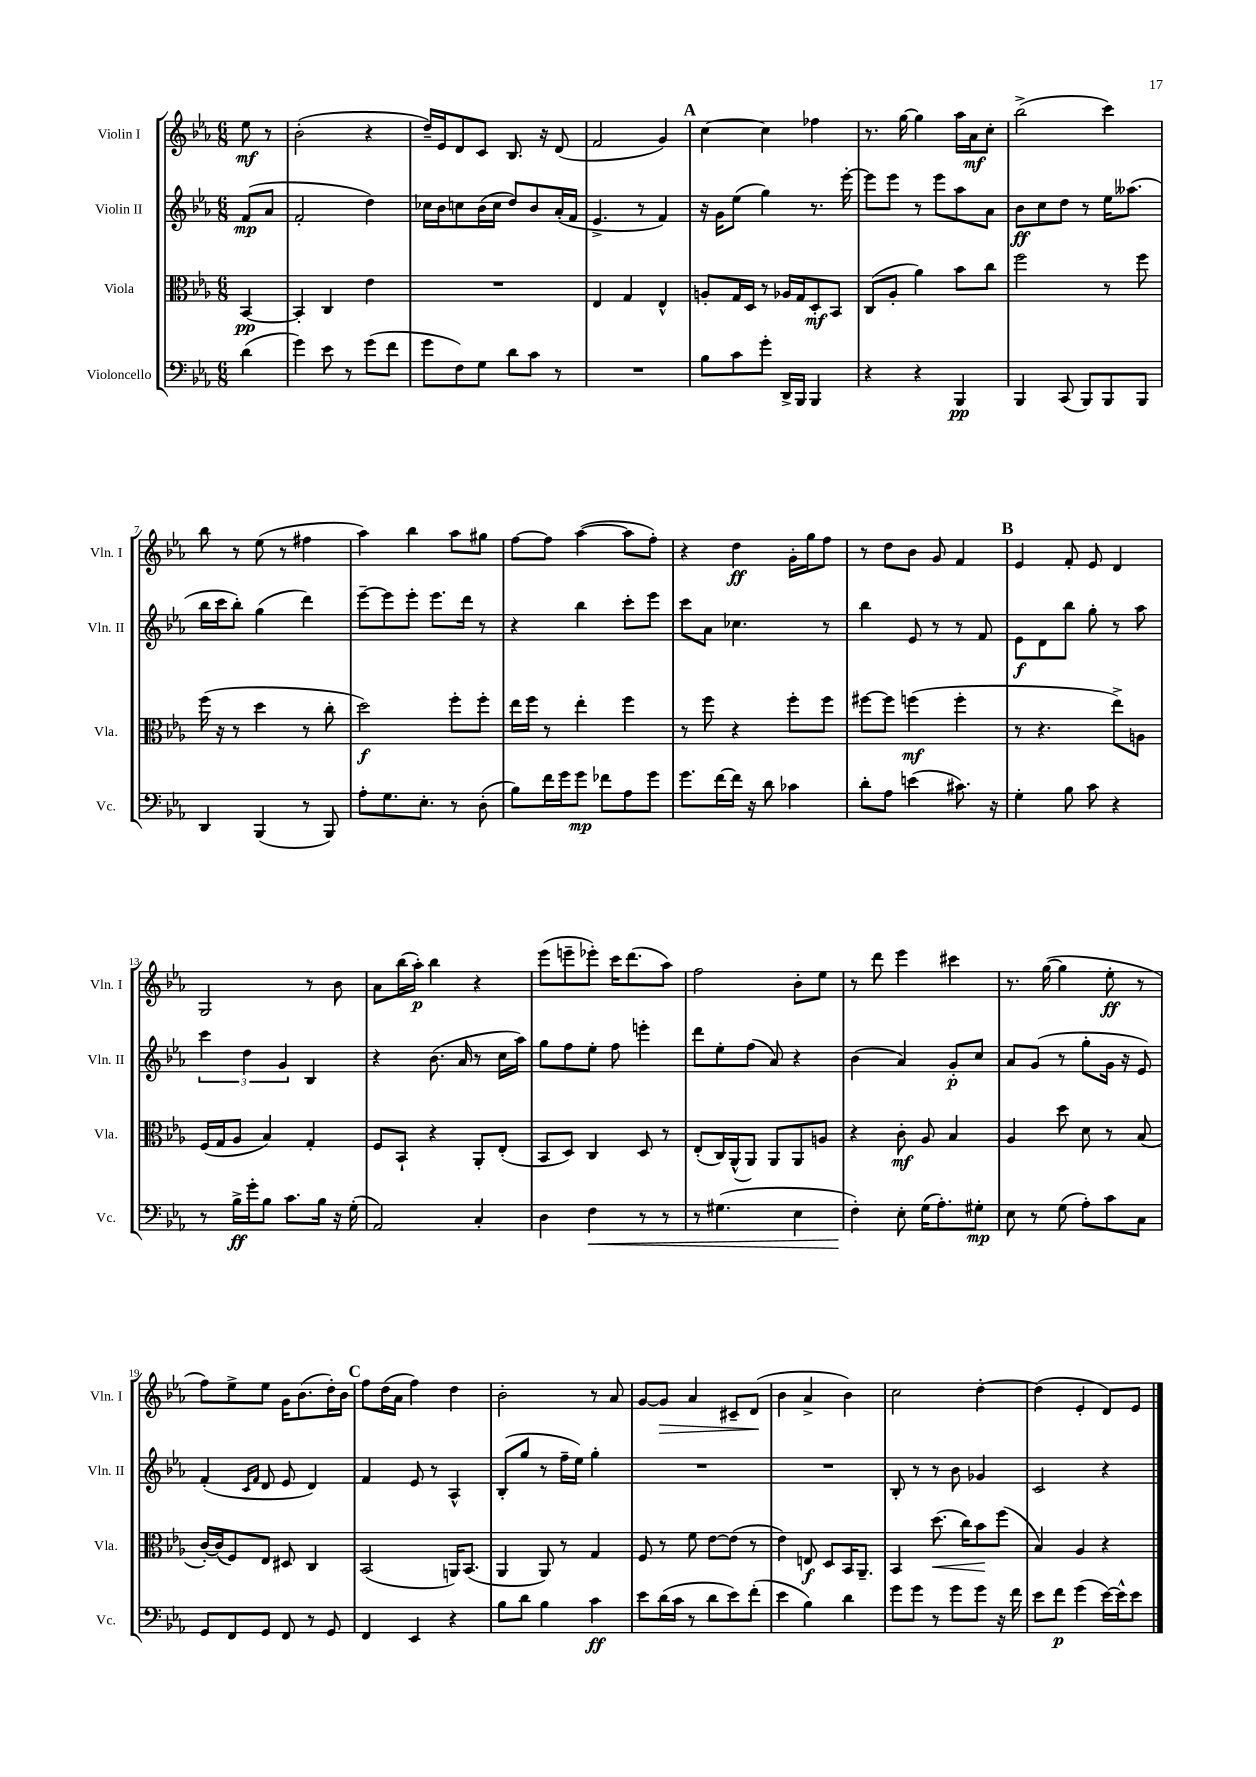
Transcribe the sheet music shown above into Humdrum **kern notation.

**kern	**kern	**kern	**kern
*staff4	*staff3	*staff2	*staff1
*clefF4	*clefC3	*clefG2	*clefG2
*k[b-e-a-]	*k[b-e-a-]	*k[b-e-a-]	*k[b-e-a-]
*M6/8	*M6/8	*M6/8	*M6/8
(4d\	[4BB-/	(8f/L	8ee-\
.	.	8a-/J	8r
=	=	=	=
4g\)	4BB-'/]	2f'/	(2b-'\
8e-\	4C/	.	.
8r	.	.	.
(8g\L	4e-\	4dd\)	4r
8f\J	.	.	.
=	=	=	=
8g\L	2.r	16cc-\LL	16dd~/LL)
.	.	16b-\J	16e-/J
8F\)	.	8cc\	8d/
8G\J	.	(16b-\L	8c/J
.	.	16cc\JJ	.
8d\L	.	8dd/L)	8.B-/
8c\J	.	8b-/	.
.	.	.	16r
8r	.	(16a-'/L	(8d/
.	.	16f/JJ	.
=	=	=	=
2.r	4E-/	4.e-^/	2f/
.	4G/	.	.
.	.	8r	.
.	4E-^^/	4f/)	4g/)
=	=	=	=
8B-\L	8A'/L	16r	[4cc\
.	.	16g\LK	.
8c\	16G/L	(8ee-\J	.
.	16D/JJ	.	.
8g'\J	8r	4gg\)	4cc\]
16DD^/LL	16A-/LL	.	.
16BBB-/JJ	16G/J	.	.
4BBB-/	8D'/	8.r	4ff-\
.	8BB-/J	.	.
.	.	[16eee-'\	.
=	=	=	=
4r	(8C/L	8eee-\]L	8.r
.	8A-'/J	8eee-\J	.
.	.	.	[16gg\
4r	4a-\)	8r	4gg\]
.	.	8eee-\L	.
4BBB-/	8b-\L	8aa-\	16aa-\LL
.	.	.	16a-\J
.	8cc\J	8a-\J	8cc'\J
=	=	=	=
4BBB-/	2ff\	8b-\L	(2bb-^\
.	.	8cc\	.
(8CC/	.	8dd\J	.
8BBB-/L)	.	8r	.
8BBB-/	8r	16ee-\LK	4ccc\)
.	.	(8.aa--\J	.
8BBB-/J	8ff\	.	.
=	=	=	=
4DD/	(16ff\	16bb-\LL	8bb-\
.	16r	16ccc\J	.
.	8r	8bb-'\J)	8r
(4BBB-/	4dd\	(4gg\	(8ee-\
.	.	.	8r
8r	8r	4ddd\)	4ff#\
8BBB-/)	8cc'\	.	.
=	=	=	=
8A-'\L	2dd\)	[8eee-~\L	4aa-\)
8.G\	.	8eee-\]	.
.	.	8eee-'\J	4bb-\
8.E-'\J	.	.	.
.	.	8.eee-\L	.
8r	8ff'\L	.	8aa-\L
.	.	16ddd\Jk	.
(8D'\	8ff'\J	8r	8gg#\J
=	=	=	=
8B-\L)	16ee-\LL	4r	[8ff\L
.	16ff\JJ	.	.
16f\L	8r	.	8ff\]J
16g\J	.	.	.
8g\J	4ee-'\	4bb-\	([4aa-\
8f-\L	.	.	.
8A-\	4ff\	8ccc'\L	8aa-\]L
8g\J	.	8eee-\J	8ff'\J)
=	=	=	=
8.g\L	8r	8ccc\L	4r
.	8ff\	8a-\J	.
[16f\L	.	.	.
16f\]JJ	4r	4.cc-\	4dd\
16r	.	.	.
8d\	.	.	.
4c-\	8ff'\L	.	16g'\LL
.	.	.	16gg\J
.	8ff\J	8r	8ff\J
=	=	=	=
8d'\L	[8ff#\L	4bb-\	8r
8A-\J	8ff#\]J	.	8dd\L
(4e\	(4ff\	8e-/	8b-\J
.	.	8r	8g/
8.c#\)	4ff'\	8r	4f/
.	.	8f/	.
16r	.	.	.
=	=	=	=
4G'\	8r	8e-\L	4e-/
.	4.r	8d\	.
8B-\	.	8bb-\J	8f'/
8c\	.	8gg'\	8e-/
4r	8ee-^\L)	8r	4d/
.	8A\J	8aa-\	.
=	=	=	=
8r	(16F/LL	6ccc\	2G/
.	16G/J	.	.
16B-^\LL	8A-/J	.	.
.	.	6dd\	.
16g'\J	.	.	.
8B-\J	4B-/)	.	.
.	.	6g/	.
8.c\L	.	.	.
.	4G'/	4B-/	8r
16B-\Jk	.	.	.
16r	.	.	8b-\
(16G'\	.	.	.
=	=	=	=
2AA-/)	8F/L	4r	8a-\L
.	8BB-`/J	.	(16bb-\L
.	.	.	16aa-'\JJ)
.	4r	(8.b-\	4bb-\
.	.	16a-/	.
4C'/	8AA-'/L	8r	4r
.	(8E-'/J	16cc\LL	.
.	.	16aa-\JJ)	.
=	=	=	=
4D\	8BB-/L	8gg\L	(8eee-\L
.	8D/J)	8ff\	8eee~\
4F\	4C/	8ee-'\J	8eee-'\J)
.	.	8ff\	16ccc\LK
.	.	.	(8.ddd\
8r	8D/	4eee'\	.
8r	8r	.	8aa-\J)
=	=	=	=
8r	(8E-'/L	8ddd\L	2ff\
(4.G#\	16C/L)	8ee-'\	.
.	(16AA-^^/J	.	.
.	8AA-/J)	(8ff\J	.
.	8AA-/L	8a-/)	.
4E-\	8AA-/	4r	8b-'\L
.	8A/J	.	8ee-\J
=	=	=	=
4F'\)	4r	(4b-\	8r
.	.	.	8ddd\
8E-'\	8c'\	4a-/)	4eee-\
(16G\LK	8A-/	.	.
8.A-'\)	.	.	.
.	4B-/	8g'/L	4ccc#\
8G#'\J	.	8cc/J	.
=	=	=	=
8E-\	4A-/	8a-/L	8.r
8r	.	(8g/J	.
.	.	.	([16gg\
(8G\	8dd\	8r	4gg\]
8A-'\L)	8d\	8gg'\L	.
8c\	8r	16g\Jk	8ee-'\
.	.	16r	.
8C\J	(8B-/	8e-/)	8r
=	=	=	=
8GG/L	[16c'/LL)	(4f'/	8ff\L)
.	(16c/]J	.	.
8FF/	8F/)	.	8ee-^\
.	.	16qqc/LL	.
.	.	16qqf/JJ	.
8GG/J	8E-/J	8d/	8ee-\J
8FF/	8D#/	8e-/	16g\LK
.	.	.	(8.b-\
8r	4C/	4d/)	.
8GG/	.	.	16dd'\L)
.	.	.	16b-\JJ
=	=	=	=
4FF/	(2BB-/	4f/	8ff\L
.	.	.	(16dd\L
.	.	.	16a-\JJ
4EE-/	.	8e-/	4ff\)
.	.	8r	.
4r	16AA/LK)	4A-^^/	4dd\
.	(8.BB-/J	.	.
=	=	=	=
8B-\L	4AA-/	(8B-'/L	2b-'\
8d\J	.	8gg/J	.
4B-\	8AA-/)	8r	.
.	8r	16ff~\LL	.
.	.	16ee-\JJ)	.
4c\	4G/	4gg'\	8r
.	.	.	8a-/
=	=	=	=
8e-\L	8F/	2.r	[8g/L
(16d\L	8r	.	8g/]J
16c\JJ	.	.	.
8r	8f\	.	4a-/
8d\L	[8e-\L	.	.
8e-\)	(8e-\]J	.	8c#~/L
(8f'\J	8r	.	(8d/J
=	=	=	=
4e-\	4e-\)	2.r	4b-\
4B-\)	8E/	.	4a-^/
.	8D/L	.	.
4d\	16BB-/K	.	4b-\)
.	8.AA-~/J	.	.
=	=	=	=
8g\L	4BB-/	8B-'/	2cc\
8g\J	.	8r	.
8r	(8.dd\	8r	.
8g\L	.	8b-\	.
.	16cc\LK)	.	.
8g\J	8b-\	4g-/	[4dd'\
16r	(8ff\J	.	.
16f\	.	.	.
=	=	=	=
8e-\L	4B-/)	2c/	(4dd\]
8f\J	.	.	.
(4g\	4A-/	.	4e-'/
[16e-\LL)	4r	4r	8d/L)
16e-^^\]J	.	.	.
8e-\J	.	.	8e-/J
==	==	==	==
*-	*-	*-	*-
